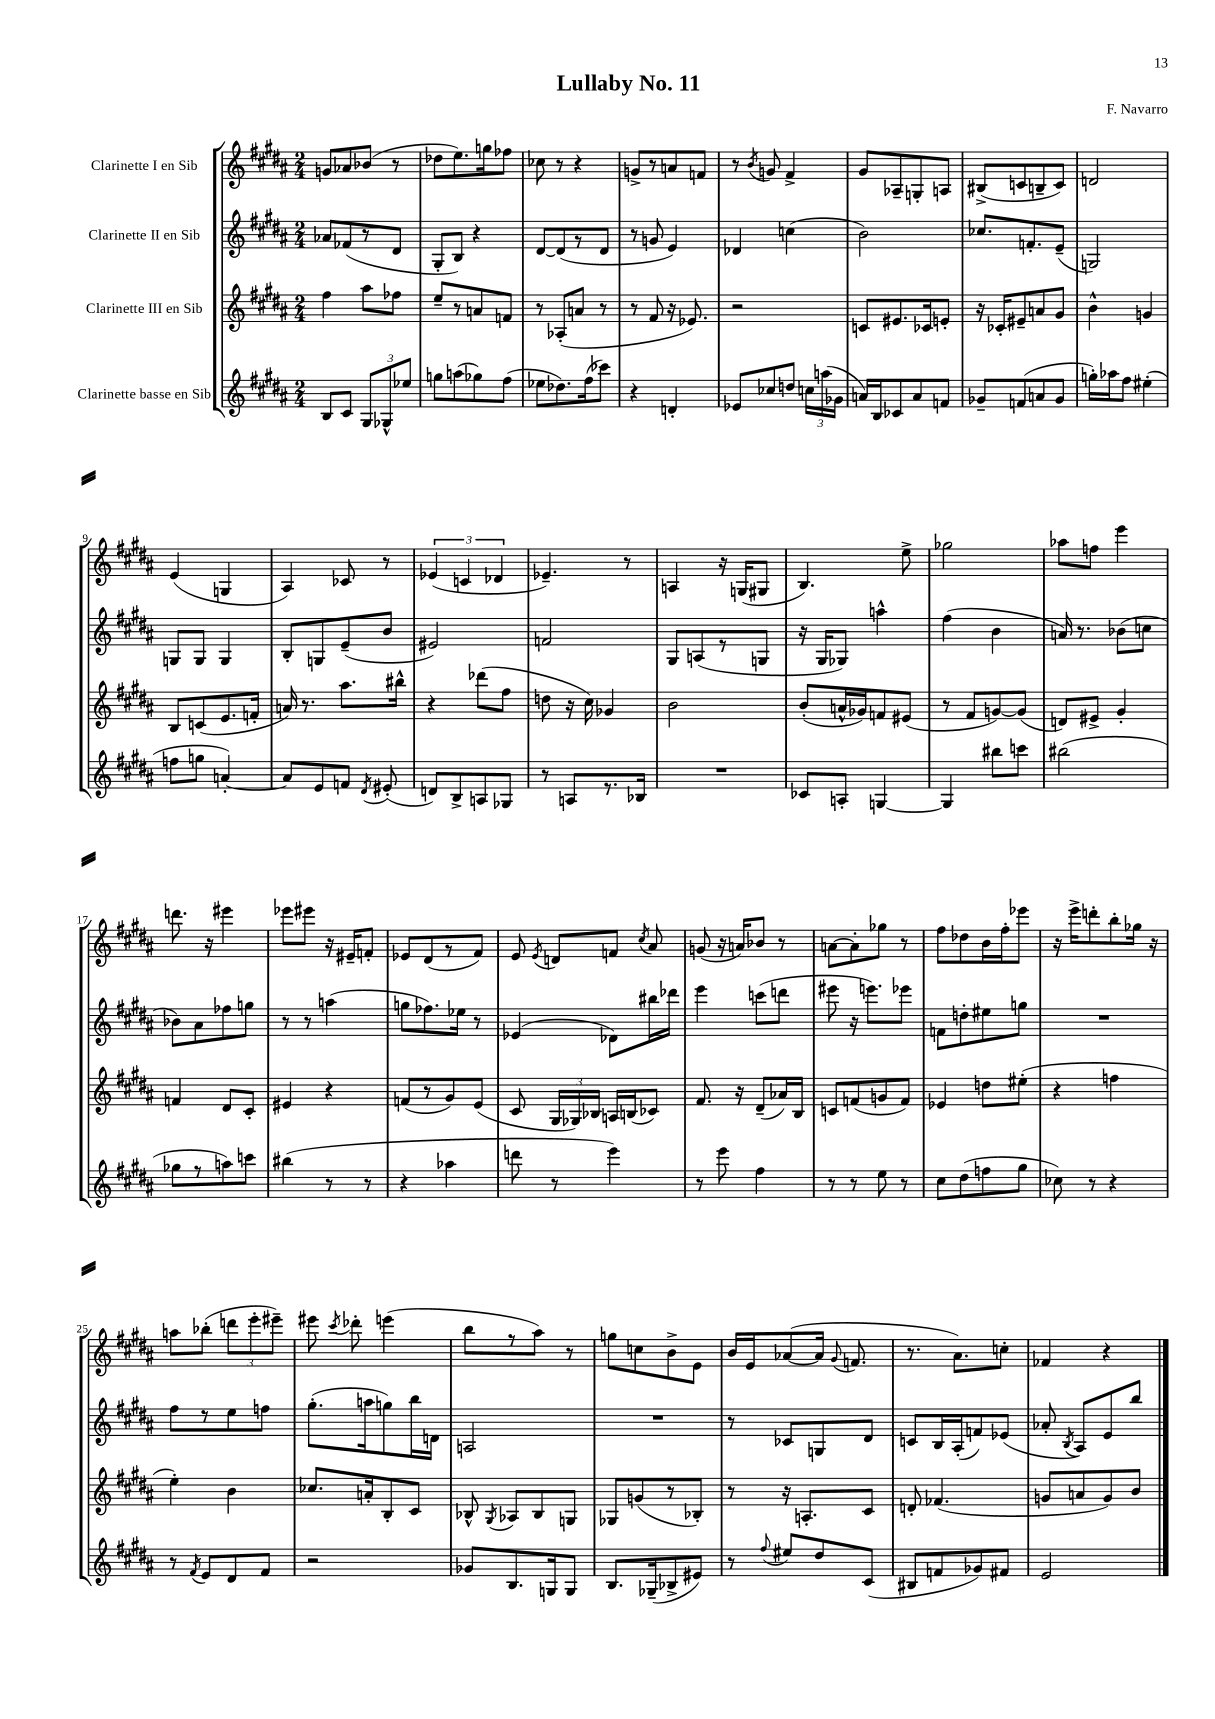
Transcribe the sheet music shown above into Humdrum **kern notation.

**kern	**kern	**kern	**kern
*part4	*part3	*part2	*part1
*staff4	*staff3	*staff2	*staff1
*I"Clarinette basse en Sib	*I"Clarinette III en Sib	*I"Clarinette II en Sib	*I"Clarinette I en Sib
*clefG2	*clefG2	*clefG2	*clefG2
*k[f#c#g#d#a#]	*k[f#c#g#d#a#]	*k[f#c#g#d#a#]	*k[f#c#g#d#a#]
*M2/4	*M2/4	*M2/4	*M2/4
=1	=1	=1	=1
8B/L	4ff#\	8a-X/L	8gn/L
8c#/J	.	(8f-X/	8a-X/
12G#/L	8aa#\L	8r	(8b-X/J
12G-X^^/	.	.	.
.	8ff-X\J	8d#/J	8r
12ee-X/J	.	.	.
=2	=2	=2	=2
8ggn\L	8ee~/L	8G#'/L	8dd-X\L
(8aan\	8r	8B/J)	8.ee\)
8gg-X\)	8an/	4r	.
.	.	.	16ggn\k
(8ff#\J	8fn/J	.	8ff-X\J
=3	=3	=3	=3
8ee-X\L	8r	[8d#/L	8cc-X\
8.dd-X\)	(8A-X'/L	(8d#/]	8r
.	8an/J	8r	4r
(16ff#\k	.	.	.
8ccc-X\J)	8r	8d#/J	.
=4	=4	=4	=4
4r	8r	8r	8gn^/L
.	8f#/	8gn/	8r
4dn'/	16r	4e/)	8an/
.	8.e-X/)	.	.
.	.	.	8fn/J
=5	=5	=5	=5
8e-X/L	2r	4d-X/	8r
.	.	.	8qb/
8cc-X/	.	.	8gn/
8ddn/J	.	(4ccn\	4f#^/
24ccn\LL	.	.	.
(24aan\	.	.	.
24g-X\JJ	.	.	.
=6	=6	=6	=6
16an/LL)	8cn/L	2b\)	8g#/L
16B/J	.	.	.
8c-X/	8.e#X/	.	8A-X~/
8a/	.	.	8Gn'/
.	16c-X/k	.	.
8fn/J	8en'/J	.	8An/J
=7	=7	=7	=7
8g-X~/L	16r	8.cc-X/L	(8B#X^/L
.	16c-X'/KL	.	.
(8fn/	8e#X~/	.	8cn/
.	.	8.fn'/	.
8an/	8an/	.	8Bn~/
8g-/J	8g#/J	(8e~/J	8c/J)
=8	=8	=8	=8
16ggn'\LL)	4b^^\	2Gn/)	2dn/
16aa-X\J	.	.	.
8ff#\J	.	.	.
(4ee#X'\	4gn/	.	.
!!LO:LB:g=z
=9	=9	=9	=9
8ffn\L	8B/L	8Gn/L	(4e/
8ggn\J	(8cn/	8G/J	.
[4an'/)	8.e/	4G/	4Gn/
.	16fn'/Jk	.	.
=10	=10	=10	=10
8a/L]	16an/)	8B'/L	4A#/)
.	8.r	.	.
8e/	.	8Gn/	.
8fn/J	8.aa#\L	(8e~/	8c-X/
8qd#/	.	.	.
(8e#X'/	.	8b/J	8r
.	16bb#X^^\Jk	.	.
=11	=11	=11	=11
8dn/L)	4r	2e#X/)	(6e-X/
8B^/	.	.	.
.	.	.	6cn/
8An/	(8ddd-X\L	.	.
.	.	.	6d-X/
8G-X/J	8ff#\J	.	.
=12	=12	=12	=12
8r	8ddn\	2fn/	4.e-X~/)
8An/L	16r	.	.
.	16cc#\)	.	.
8.r	4g-X/	.	.
.	.	.	8r
16B-X/Jk	.	.	.
=13	=13	=13	=13
2r	2b\	8G#/L	4An/
.	.	(8An/	.
.	.	8r	16r
.	.	.	(16Gn/KL
.	.	8Gn/J	8G#X/J
=14	=14	=14	=14
8c-X/L	(8b'/L	16r	4.B/)
.	.	16G#/KL	.
8An'/J	16an^^/L	8G-X/J)	.
.	16g-X/J)	.	.
[4Gn/	8fn/	4aan^^\	.
.	(8e#X/J	.	8ee^\
=15	=15	=15	=15
4G/]	8r	(4ff#\	2gg-X\
.	8f#/L	.	.
8bb#X\L	[8gn/)	4b\	.
8cccn\J	(8g/J]	.	.
=16	=16	=16	=16
(2bb#X\	8dn/L)	16an/)	8aa-X\L
.	.	8.r	.
.	8e#X^/J	.	8ffn\J
.	4g#'/	(8b-X\L	4eee\
.	.	8ccn\J	.
!!LO:LB:g=z
=17	=17	=17	=17
8gg-X\L	4fn/	8b-X\L)	8.dddn\
8r	.	8a#\	.
.	.	.	16r
8aan\)	8d#/L	8ff-X\	4eee#X\
8cccn\J	8c#'/J	8ggn\J	.
=18	=18	=18	=18
(4bb#X\	4e#X/	8r	8eee-X\L
.	.	8r	8eee#X\J
8r	4r	(4aan\	16r
.	.	.	16e#X~/KL
8r	.	.	8fn'/J
=19	=19	=19	=19
4r	(8fn/L	8ggn\L	8e-X/L
.	8r	8.ff-X\)	(8d#/
4aa-X\	8g#/)	.	8r
.	.	16ee-X\Jk	.
.	(8e/J	8r	8f#/J)
=20	=20	=20	=20
8dddn\	8c#/	(4e-X/	8e/
.	.	.	8qe/
8r	24G#/LL	.	8dn/L
.	24G-X/)	.	.
.	24B-X/JJ	.	.
4eee\)	16An/LL	8d-X\L)	8fn/J
.	(16Bn/J	.	.
.	.	.	8qcc#/
.	8c-X/J)	16bb#X\L	8a#/
.	.	16ddd-X\JJ	.
=21	=21	=21	=21
8r	8.f#/	4eee\	(8gn/
8eee\	.	.	16r
.	16r	.	16an/KL)
4ff#\	(8d#~/L	(8cccn\L	8b-X/J
.	16a-X/L)	8dddn\J	8r
.	16B/JJ	.	.
=22	=22	=22	=22
8r	8cn/L	8eee#X\	[8an\L
8r	(8fn/	16r	8a'\]
.	.	8.eeen\L)	.
8ee\	8gn/	.	8gg-X\J
8r	8f/J)	8eee-X\J	8r
=23	=23	=23	=23
8cc#\L	4e-X/	8fn\L	8ff#\L
(8dd#\	.	8ddn'\	8dd-X\
8ffn\	8ddn\L	8ee#X\	16b\L
.	.	.	16ff#'\J
8gg#\J	(8ee#X'\J	8ggn\J	8eee-X\J
=24	=24	=24	=24
8cc-X\)	4r	2r	16r
.	.	.	16eee^\KL
8r	.	.	8dddn'\
4r	4ffn\	.	8bb'\
.	.	.	16gg-X\Jk
.	.	.	16r
!!LO:LB:g=z
=25	=25	=25	=25
8r	4ee'\)	8ff#\L	8aan\L
8qf#/	.	.	.
8e/L	.	8r	(8bb-X'\J
8d#/	4b\	8ee\	12dddn\L
.	.	.	12eee'\
8f#/J	.	8ffn\J	.
.	.	.	12eee#X~\J)
=26	=26	=26	=26
2r	8.cc-X/L	(8.gg#'\L	8eee#X\
.	.	.	8qccc#/
.	.	.	8ddd-X'\
.	16an'/k	16aan\k	.
.	8B'/	8ggn\)	(4eeen\
.	8c#/J	16bb\L	.
.	.	16dn\JJ	.
=27	=27	=27	=27
8g-X/L	8B-X^^/	2An/	8bb\L
.	8qG#/	.	.
8.B/	8A-X/L	.	8r
.	8B-/	.	8aa#\J)
16Gn/k	.	.	.
8G/J	8Gn/J	.	8r
=28	=28	=28	=28
8.B/L	8G-X/L	2r	8ggn\L
.	(8gn/	.	8ccn\
(16G-X~/k	.	.	.
8B-X^/	8r	.	8b^\
8e#X/J)	8B-X'/J)	.	8e\J
=29	=29	=29	=29
8r	8r	8r	16b/LL
.	.	.	16e/J
8qqff#/	.	.	.
8ee#X/L	16r	8c-X/L	([8a-X/
.	8.An'/L	.	.
8dd#/	.	8Gn/	16a-/Jk]
.	.	.	8qqg#/
.	.	.	8.fn/
(8c#/J	8c#/J	8d#/J	.
=30	=30	=30	=30
8B#X/L	8dn'/	8cn/L	8.r
8fn/	(4.f-X/	16B/L	.
.	.	(16A#'/J	8.a#\L)
8g-X/)	.	8fn/)	.
8f#X/J	.	(8e-X/J	8ccn'\J
=31	=31	=31	=31
2e/	8gn/L	8a-X'/	4f-X/
.	.	8qB/	.
.	8an/	8A#/L)	.
.	8g/)	8e/	4r
.	8b/J	8bb/J	.
==	==	==	==
*-	*-	*-	*-
